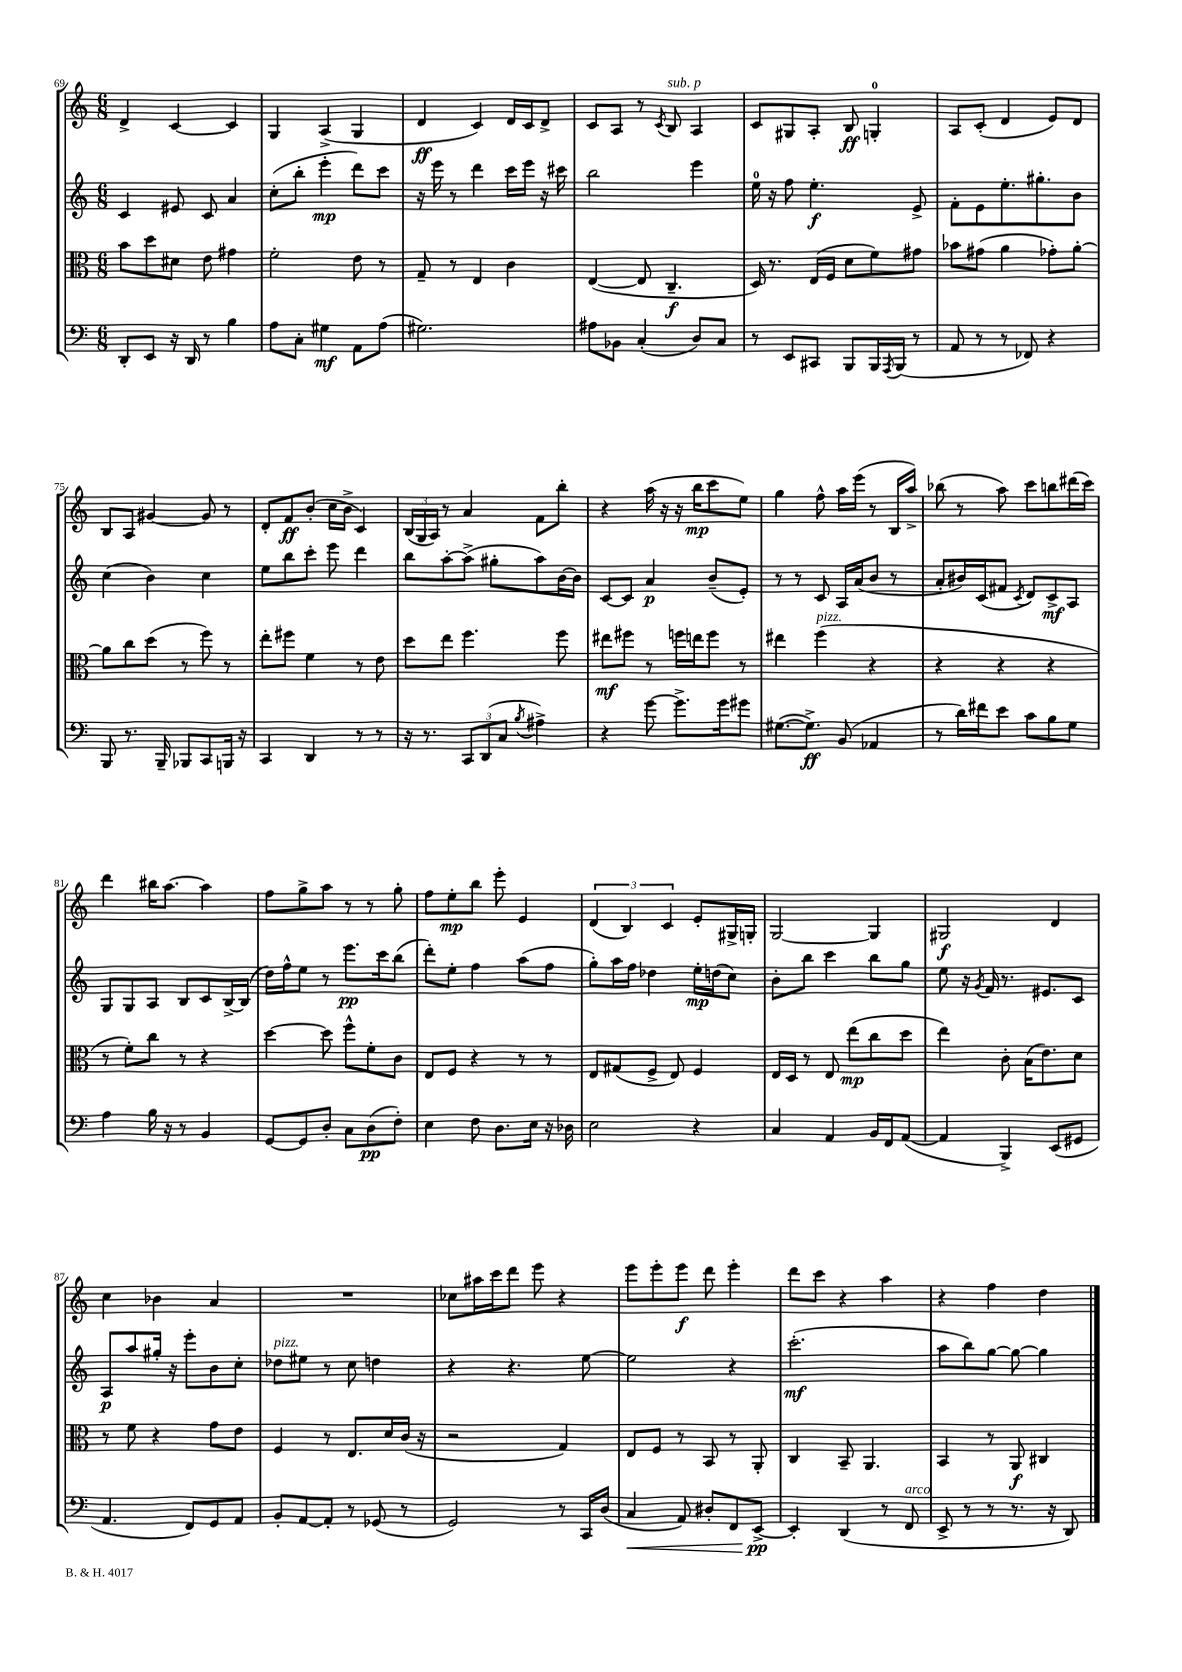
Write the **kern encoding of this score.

**kern	**dynam	**kern	**dynam	**kern	**dynam	**kern	**dynam
*part4	*part4	*part3	*part3	*part2	*part2	*part1	*part1
*staff4	*staff4	*staff3	*staff3	*staff2	*staff2	*staff1	*staff1
*clefF4	*	*clefC3	*	*clefG2	*	*clefG2	*
*k[]	*	*k[]	*	*k[]	*	*k[]	*
*M6/8	*	*M6/8	*	*M6/8	*	*M6/8	*
=69	=69	=69	=69	=69	=69	=69	=69
8DD'/L	.	8b\L	.	4c/	.	4d^/	.
8EE/J	.	8dd\	.	.	.	.	.
16r	.	8d#X\J	.	8e#X/	.	[4c/	.
16DD/	.	.	.	.	.	.	.
8r	.	8e\	.	8c/	.	.	.
4B\	.	4g#X\	.	4a/	.	4c/]	.
=70	=70	=70	=70	=70	=70	=70	=70
8A\L	.	2f'\	.	(8cc'\L	.	4G/	.
8C'\J	.	.	.	8bb'\J	.	.	.
4G#X\	mf	.	.	4eee'\	mp	(4A^/	.
8AA\L	.	8e\	.	8ddd\L)	.	4G/	.
(8A\J	.	8r	.	8ccc\J	.	.	.
=71	=71	=71	=71	=71	=71	=71	=71
2.G#X\)	.	8G~/	.	16r	.	4d/	ff
.	.	.	.	16eee\	.	.	.
.	.	8r	.	8r	.	.	.
.	.	4E/	.	4ddd\	.	4c/)	.
.	.	4c\	.	16ccc\LL	.	16d/LL	.
.	.	.	.	16eee\JJ	.	16c/J	.
.	.	.	.	16r	.	8d^/J	.
.	.	.	.	16ccc#X\	.	.	.
=72	=72	=72	=72	=72	=72	=72	=72
8A#X\L	.	([4E/	.	2bb\	.	8c/L	.
8BB-X\J	.	.	.	.	.	8A/J	.
(4C'/	.	8E/]	.	.	.	8r	.
.	.	.	.	.	.	8qc/	.
!	!	!	!	!	!	!LO:TX:a:i:t=sub. p	!
.	.	4.C~/	f	.	.	8B/	.
8D/L)	.	.	.	4eee\	.	4A/	.
8C/J	.	.	.	.	.	.	.
=73	=73	=73	=73	=73	=73	=73	=73
8r	.	16D/)	.	16ee\	.	8c/L	.
.	.	8.r	.	16r	.	.	.
8EE/L	.	.	.	8ff\	.	8G#X/	.
8CC#X/J	.	(16E/LL	.	4.ee'\	f	8A'/J	.
.	.	16F/JJ	.	.	.	.	.
8BBB/L	.	8d\L	.	.	.	8B/	ff
16BBB/L	.	8f\)	.	.	.	4Gn'/	.
8qAAA/	.	.	.	.	.	.	.
(16BBB/JJ	.	.	.	.	.	.	.
8r	.	8g#X\J	.	8e^/	.	.	.
=74	=74	=74	=74	=74	=74	=74	=74
8AA/	.	8b-X\L	.	8f'\L	.	8A/L	.
8r	.	(8g#X\J	.	8e\	.	(8c'/J	.
8r	.	4a\	.	8.ee'\	.	4d/	.
8FF-X/)	.	.	.	.	.	.	.
.	.	.	.	8.gg#X'\	.	.	.
4r	.	8g-X'\L)	.	.	.	8e/L)	.
.	.	[8a'\J	.	8b\J	.	8d/J	.
!!LO:LB:g=z
=75	=75	=75	=75	=75	=75	=75	=75
8BBB/	.	8a\L]	.	(4cc\	.	8B/L	.
8.r	.	8cc\	.	.	.	8A/J	.
.	.	(8dd\J	.	4b\)	.	[4g#X/	.
16BBB~/	.	.	.	.	.	.	.
8BBB-X/L	.	8r	.	.	.	.	.
8CC/	.	8ff\)	.	4cc\	.	8g#/]	.
16BBBn/Jk	.	8r	.	.	.	8r	.
16r	.	.	.	.	.	.	.
=76	=76	=76	=76	=76	=76	=76	=76
4CC/	.	8ee'\L	.	8ee\L	.	8d'/L	.
.	.	8ff#X\J	.	8bb\	.	8f/	ff
4DD/	.	4f\	.	8ccc'\J	.	(8b'/J	.
.	.	.	.	8eee\	.	16cc\LL	.
.	.	.	.	.	.	16b^\JJ	.
8r	.	8r	.	4ddd\	.	4c/)	.
8r	.	8e\	.	.	.	.	.
=77	=77	=77	=77	=77	=77	=77	=77
16r	.	8dd\L	.	8bb\L	.	(24B/LL	.
.	.	.	.	.	.	24G/	.
8.r	.	.	.	.	.	.	.
.	.	.	.	.	.	24A/JJ)	.
.	.	8ee\J	.	[8aa'\	.	8r	.
12CC/L	.	4.ff\	.	(8aa^\J]	.	4a/	.
(12DD/	.	.	.	.	.	.	.
.	.	.	.	8gg#X'\L	.	.	.
12C/J	.	.	.	.	.	.	.
8qB/	.	.	.	.	.	.	.
4A#X^\)	.	.	.	8aa\)	.	8f\L	.
.	.	8ff\	.	[16b\L	.	8bb'\J	.
.	.	.	.	16b\JJ]	.	.	.
=78	=78	=78	=78	=78	=78	=78	=78
4r	.	8ee#X\L	mf	[8c/L	.	4r	.
.	.	8ff#X\J	.	8c/J]	.	.	.
[8g\	.	8r	.	4a/	p	(16aa\	.
.	.	.	.	.	.	16r	.
8.g^\L]	.	16ffn\LL	.	.	.	16r	.
.	.	16een\J	.	.	.	16bb\KL	mp
.	.	8ff\J	.	(8b~/L	.	8ccc\	.
16g\k	.	.	.	.	.	.	.
8g#X\J	.	8r	.	8e'/J)	.	8ee\J)	.
=79	=79	=79	=79	=79	=79	=79	=79
([8.G#X\L	.	4ee#X\	.	8r	.	4gg\	.
.	.	.	.	8r	.	.	.
8.G#^\J])	ff	.	.	.	.	.	.
!	!	!LO:TX:a:i:t=pizz.	!	!	!	!	!
.	.	(4ff\	.	8c/	.	8ff^^\	.
(8BB/	.	.	.	16A/LL	.	16aa\LL	.
.	.	.	.	(16a/J	.	(16eee\JJ	.
4AA-X/	.	4r	.	8b/J	.	8r	.
.	.	.	.	8r	.	16B/LL	.
.	.	.	.	.	.	16aa^/JJ)	.
=80	=80	=80	=80	=80	=80	=80	=80
8r	.	4r	.	8a'/L	.	(8bb-X\	.
16d\LL)	.	.	.	16b#X/L)	.	8r	.
16f#X\J	.	.	.	(16c/J	.	.	.
8e\J	.	4r	.	8f#X/J	.	8aa\)	.
.	.	.	.	8qc/	.	.	.
8c\L	.	.	.	8d/L)	.	8ccc\L	.
8B\	.	4r	.	8c^/	mf	8bbn\	.
8G\J	.	.	.	8A/J	.	(16ddd#X\L	.
.	.	.	.	.	.	16ccc\JJ)	.
!!LO:LB:g=z
=81	=81	=81	=81	=81	=81	=81	=81
4A\	.	8r	.	8G/L	.	4ddd\	.
.	.	8f'\L)	.	8G/	.	.	.
16B\	.	8cc\J	.	8A/J	.	16bb#X\KL	.
16r	.	.	.	.	.	[8.aa\J	.
8r	.	8r	.	8B/L	.	.	.
4BB/	.	4r	.	8c/	.	4aa\]	.
.	.	.	.	[16B^/L	.	.	.
.	.	.	.	(16B/JJ]	.	.	.
=82	=82	=82	=82	=82	=82	=82	=82
[8GG/L	.	[4dd\	.	16dd\LL)	.	8ff\L	.
.	.	.	.	16ff^^\J	.	.	.
8GG/]	.	.	.	8ee\J	.	8gg^\	.
8D'/J	.	8dd\]	.	8r	.	8aa\J	.
8C\L	.	8ff^^\L	.	8.eee\L	pp	8r	.
(8D\	pp	8f'\	.	.	.	8r	.
.	.	.	.	16ccc\k	.	.	.
8F'\J)	.	8c\J	.	(8bb\J	.	8gg'\	.
=83	=83	=83	=83	=83	=83	=83	=83
4E\	.	8E/L	.	8ddd'\L)	.	8ff\L	.
.	.	8F/J	.	8ee'\J	.	8ee'\	mp
8F\	.	4r	.	4ff\	.	8bb\J	.
8.D\L	.	.	.	.	.	8eee'\	.
.	.	8r	.	(8aa\L	.	4e/	.
16E\Jk	.	.	.	.	.	.	.
16r	.	8r	.	8ff\J	.	.	.
16D-X\	.	.	.	.	.	.	.
=84	=84	=84	=84	=84	=84	=84	=84
2E\	.	8E/L	.	8gg'\L)	.	(6d/	.
.	.	(8G#X/	.	16aa\L	.	.	.
.	.	.	.	.	.	6B/)	.
.	.	.	.	16ff\JJ	.	.	.
.	.	8F^/J	.	4dd-X\	.	.	.
.	.	.	.	.	.	6c/	.
.	.	8E/)	.	.	.	.	.
4r	.	4F/	.	16ee'\LL	mp	8e'/L	.
.	.	.	.	(16ddn\J	.	.	.
.	.	.	.	8cc\J)	.	16G#X^/L	.
.	.	.	.	.	.	16Gn'/JJ	.
=85	=85	=85	=85	=85	=85	=85	=85
4C/	.	16E/LL	.	8b'\L	.	[2G/	.
.	.	16D/JJ	.	.	.	.	.
.	.	8r	.	8bb\J	.	.	.
4AA/	.	8E/	.	4ccc\	.	.	.
.	.	(8ee\L	mp	.	.	.	.
16BB/LL	.	8cc\	.	8bb\L	.	4G/]	.
16FF/J	.	.	.	.	.	.	.
([8AA/J	.	8dd\J	.	8gg\J	.	.	.
=86	=86	=86	=86	=86	=86	=86	=86
4AA/]	.	4ee\)	.	8ee\	.	2G#X/	f
.	.	.	.	16r	.	.	.
.	.	.	.	8qg/	.	.	.
.	.	.	.	16f/	.	.	.
4BBB^/)	.	8c'\	.	8.r	.	.	.
.	.	(16B\KL	.	.	.	.	.
.	.	8.e\)	.	8.e#X/L	.	.	.
(8EE/L	.	.	.	.	.	4d/	.
8GG#X/J	.	8d\J	.	8c/J	.	.	.
!!LO:LB:g=z
=87	=87	=87	=87	=87	=87	=87	=87
4.AA/	.	8r	.	8A/L	p	4cc\	.
.	.	8f\	.	8aa/	.	.	.
.	.	4r	.	16gg#X'/Jk	.	4b-X\	.
.	.	.	.	16r	.	.	.
8FF/L)	.	.	.	8eee'\L	.	.	.
8GG/	.	8g\L	.	8b\	.	4a/	.
8AA/J	.	8e\J	.	8cc'\J	.	.	.
=88	=88	=88	=88	=88	=88	=88	=88
!	!	!	!	!LO:TX:a:i:t=pizz.	!	!	!
8BB'/L	.	4F/	.	8dd-X\L	.	2.r	.
[8AA/	.	.	.	8ee#X\J	.	.	.
8AA'/J]	.	8r	.	8r	.	.	.
8r	.	8.E/L	.	8cc\	.	.	.
(8GG-X/	.	.	.	4ddn\	.	.	.
.	.	16d/L	.	.	.	.	.
8r	.	(16c/JJ	.	.	.	.	.
.	.	16r	.	.	.	.	.
=89	=89	=89	=89	=89	=89	=89	=89
2GG/)	.	2r	.	4r	.	8cc-X\L	.
.	.	.	.	.	.	16aa#X\L	.
.	.	.	.	.	.	16ccc\J	.
.	.	.	.	4.r	.	8ddd\J	.
.	.	.	.	.	.	8eee\	.
8r	.	4G/)	.	.	.	4r	.
16CC/LL	.	.	.	[8ee\	.	.	.
(16D/JJ	.	.	.	.	.	.	.
=90	=90	=90	=90	=90	=90	=90	=90
!	!LO:HP:b	!	!	!	!	!	!
4C/	<	8E/L	.	2ee\]	.	8eee\L	.
.	.	8F/J	.	.	.	8eee'\	.
8AA/)	.	8r	.	.	.	8eee\J	f
8D#X'/L	.	8BB/	.	.	.	8ddd\	.
8FF/	.	8r	.	4r	.	4eee'\	.
[8EE^/J	pp	8AA'/	.	.	.	.	.
.	[	.	.	.	.	.	.
=91	=91	=91	=91	=91	=91	=91	=91
4EE'/]	.	4C/	.	(2.ccc'\	mf	8ddd\L	.
.	.	.	.	.	.	8ccc\J	.
(4DD/	.	8BB~/	.	.	.	4r	.
.	.	4.AA/	.	.	.	.	.
8r	.	.	.	.	.	4aa\	.
!LO:TX:a:i:t=arco	!	!	!	!	!	!	!
8FF/	.	.	.	.	.	.	.
=92	=92	=92	=92	=92	=92	=92	=92
8EE^/	.	4BB/	.	8aa\L	.	4r	.
8r	.	.	.	8bb\)	.	.	.
8r	.	8r	.	[8gg\J	.	4ff\	.
8.r	.	8AA/	f	8gg\_	.	.	.
.	.	4C#X/	.	4gg\]	.	4dd\	.
16r	.	.	.	.	.	.	.
8DD/)	.	.	.	.	.	.	.
==	==	==	==	==	==	==	==
*-	*-	*-	*-	*-	*-	*-	*-
